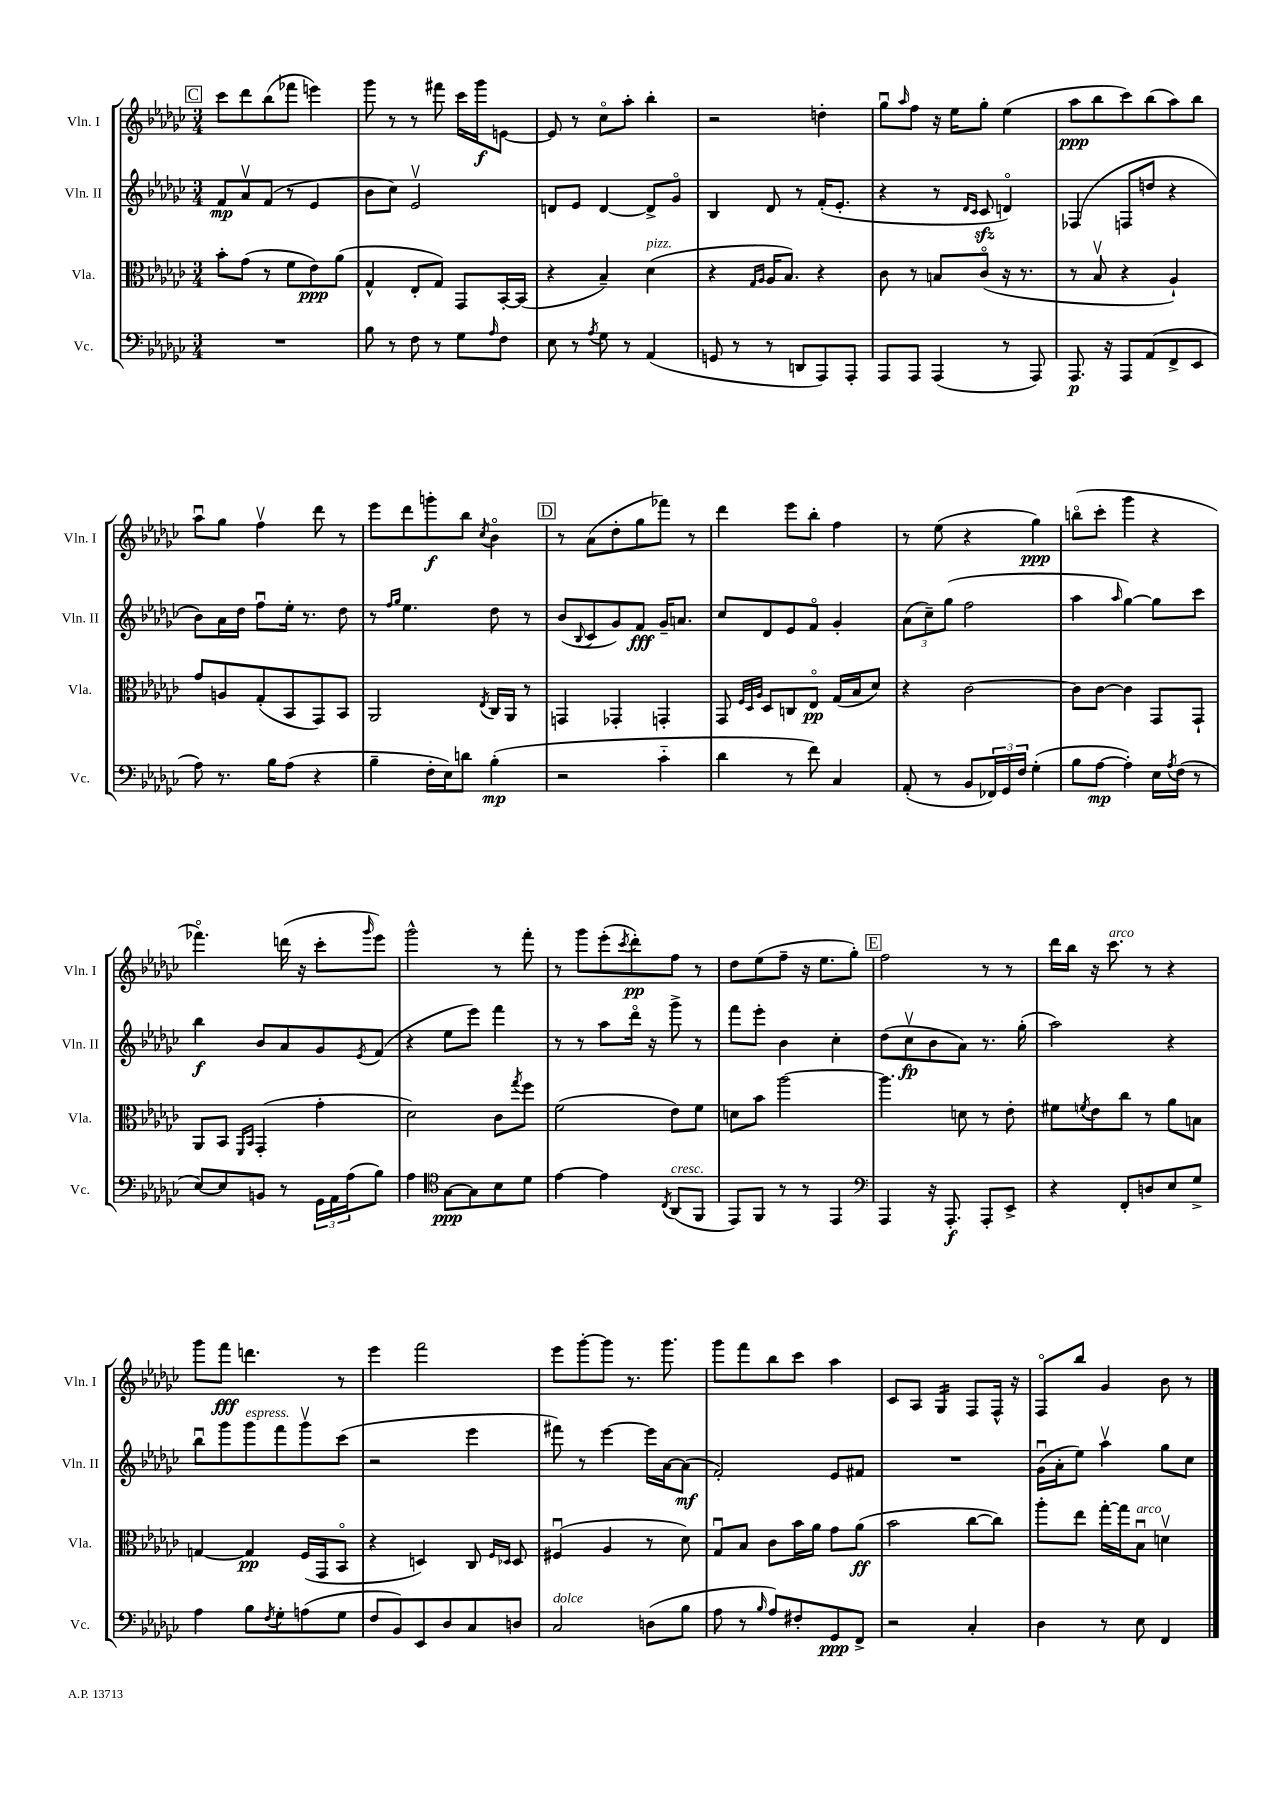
<<
\new StaffGroup <<
\new Staff = "s0" \with { instrumentName = "Vln. I" shortInstrumentName = "Vln. I" } {
    \clef treble \key ges \major \numericTimeSignature \time 3/4
    \mark \markup { \box "C" } ces'''8 des'''8 bes''8( fes'''8 e'''4) |
    ges'''8 r8 r8 fis'''8 ces'''16 ges'''16\f e'8~ |
    e'8 r8 ces''8\flageolet aes''8-. bes''4-. |
    r2 d''4-. |
    ges''8\downbow \grace { aes''16 } f''8 r16 ees''16 ges''8-. ees''4( |
    aes''8\ppp bes''8 ces'''8) bes''8( aes''8) bes''8 |
    aes''8\downbow ges''8 f''4\upbow des'''8 r8 |
    ees'''8 des'''8 g'''8-.\f bes''8 \acciaccatura { ces''8 } bes'4\flageolet |
    \mark \markup { \box "D" } r8 aes'8( des''8-. ges''8 fes'''8) r8 |
    des'''4 ees'''8 bes''8-. f''4 |
    r8 ees''8( r4 ges''4\ppp) |
    b''8\flageolet( ces'''8-. ges'''4 r4 |
    fes'''4.\flageolet) d'''16( r16 ces'''8-. \grace { ges'''16 } ees'''8) |
    ges'''2-^ r8 f'''8-. |
    r8 ges'''8 ees'''8-.( \acciaccatura { ces'''8 } des'''8-.\pp) f''8 r8 |
    des''8 ees''8( f''8-- r16 ees''8. ges''8-.) |
    \mark \markup { \box "E" } f''2 r8 r8 |
    des'''16 bes''16 r16 ces'''8.^\markup { \italic "arco" } r8 r4 |
    ges'''8 f'''8\fff d'''4. r8 |
    ees'''4 f'''2 |
    ees'''8 ges'''8~-. ges'''8 r8. ges'''8. |
    ges'''8 f'''8 bes''8 ces'''8 aes''4 |
    ces'8 aes8 ges4:16 f8 f16-^ r16 |
    f8\flageolet bes''8 ges'4 bes'8 r8 \bar "|." |
}
\new Staff = "s1" \with { instrumentName = "Vln. II" shortInstrumentName = "Vln. II" } {
    \clef treble \key ges \major \numericTimeSignature \time 3/4
    \mark \markup { \box "C" } f'8\mp aes'8\upbow f'8( r8 ees'4 |
    bes'8 ces''8) ees'2\upbow |
    d'8 ees'8 d'4~ d'8-> ges'8\flageolet |
    bes4 des'8 r8 f'16-.( ees'8.-. |
    r4 r8 \grace { des'16 ces'16 } ces'8\sfz d'4\flageolet) |
    fes4( f8 d''8 r4 |
    bes'8) aes'16 des''16 f''8\downbow ees''16-. r8. des''8 |
    r8 \grace { f''16 ges''16 } ees''4. des''8 r8 |
    \mark \markup { \box "D" } bes'8( \appoggiatura { bes8 } ces'8 ges'8) f'8\fff ges'16-- a'8. |
    ces''8 des'8 ees'8 f'8\flageolet ges'4-. |
    \tuplet 3/2 { aes'8( ces''8--) ges''8( } f''2 |
    aes''4 \grace { aes''16 } ges''4~) ges''8 ces'''8 |
    bes''4\f bes'8 aes'8 ges'8 \acciaccatura { ees'8 } f'8( |
    r4 ees''8 ees'''8) f'''4 |
    r8 r8 aes''8 des'''16\flageolet r16 ges'''8-> r8 |
    f'''8 ees'''8-. bes'4 ces''4-. |
    \mark \markup { \box "E" } des''8( ces''8\upbow\fp bes'8 aes'8) r8. ges''16-.( |
    aes''2) r4 |
    bes''8\downbow ges'''8 ges'''8^\markup { \italic "espress." } f'''8 ges'''8\upbow ces'''8( |
    r2 ees'''4 |
    fis'''8) r8 ees'''4~ ees'''16 aes'16~ aes'8\mf( |
    f'2-.) ees'8 fis'8 |
    R2. |
    ges'16\downbow( aes'16-. ees''8) aes''4\upbow ges''8 ces''8 \bar "|." |
}
\new Staff = "s2" \with { instrumentName = "Vla." shortInstrumentName = "Vla." } {
    \clef alto \key ges \major \numericTimeSignature \time 3/4
    \mark \markup { \box "C" } bes'8-. ges'8( r8 f'8 ees'8\ppp) aes'8( |
    ges4-^ ees8-. ges8) ges,8 bes,16~-. bes,16( |
    r4 bes4--) des'4^\markup { \italic "pizz." }( |
    r4 \grace { ges16 aes16 } aes16 bes8.) r4 |
    ces'8 r8 b8 ces'8\flageolet( r16 r8. |
    r8 bes8\upbow r4 aes4-!) |
    ges'8 a8 ges8-.( bes,8 ges,8) bes,8 |
    aes,2 \acciaccatura { ees8 } ces16 aes,16 r8 |
    \mark \markup { \box "D" } g,4 ges,4-. g,4-. |
    ges,8 \grace { f32 des32 aes32 } des8 c8 ees8\flageolet\pp ges16( bes16 des'8) |
    r4 ces'2~ |
    ces'8 ces'8~ ces'4 ges,8 ges,8-! |
    aes,8 bes,8 \grace { f,16 bes,16 } ges,4-.( ges'4-. |
    des'2) ces'8 \acciaccatura { ges''8 } f''8 |
    f'2( ees'8) f'8 |
    d'8 bes'8 aes''2~ |
    \mark \markup { \box "E" } aes''4. d'8 r8 ees'8-. |
    fis'8 \acciaccatura { f'8 } ees'8 ces''8 r8 aes'8 b8 |
    g4~ g4\pp f16( ges,16 bes,8\flageolet |
    r4 d4) ces8 \grace { f16 des16 } des8 |
    fis4\downbow( aes4 r8 des'8) |
    ges8\downbow bes8 ces'8 bes'16 aes'16 ges'8 aes'8\ff( |
    bes'2 ces''8~ ces''8) |
    aes''8-. ees''8 ges''16~-. ges''16 bes8\downbow^\markup { \italic "arco" } d'4\upbow \bar "|." |
}
\new Staff = "s3" \with { instrumentName = "Vc." shortInstrumentName = "Vc." } {
    \clef bass \key ges \major \numericTimeSignature \time 3/4
    \mark \markup { \box "C" } R2. |
    bes8 r8 f8 r8 ges8 \grace { aes16 } f8 |
    ees8 r8 \acciaccatura { aes8 } ges8 r8 aes,4( |
    g,8 r8 r8 d,8 aes,,8) aes,,8-. |
    aes,,8 aes,,8 aes,,4( r8 aes,,8) |
    aes,,8.\p r16 aes,,8 aes,8( f,8-> ees,8 |
    aes8) r8. bes16 aes8( r4 |
    bes4-- f16-. ees16) d'8 bes4-.\mp( |
    \mark \markup { \box "D" } r2 ces'4-_ |
    des'4 r8 f'8) ces4 |
    aes,8-.( r8 bes,8 \tuplet 3/2 { fes,16) ges,16 f16 } ges4-.( |
    bes8 aes8~\mp aes4-.) ees16 \acciaccatura { aes8 } f16( r8 |
    ees8~) ees8 b,8 r8 \tuplet 3/2 { ges,16 aes,16 aes16( } bes8) |
    aes4 \clef tenor ges8~\ppp ges8 bes8 des'8 |
    ees'4~ ees'4 \acciaccatura { ces8 } aes,8^\markup { \italic "cresc." }( f,8 |
    ees,8) f,8 r8 r8 ees,4 |
    \mark \markup { \box "E" } \clef bass aes,,4 r16 aes,,8.-.\f aes,,8-. ees,8-> |
    r4 f,8-. d8 ees8 ges8-> |
    aes4 bes8 \acciaccatura { f8 } ges8-. a8( ges8 |
    f8 bes,8) ees,8 des8 ces8 d8 |
    ces2^\markup { \italic "dolce" } d8( bes8 |
    aes8 r8 \grace { bes16 } aes8) fis8-. ges,8\ppp f,8-> |
    r2 ces4-. |
    des4 r8 ees8 f,4 \bar "|." |
}
>>
>>
\layout { \context { \Score \remove "Bar_number_engraver" } }
